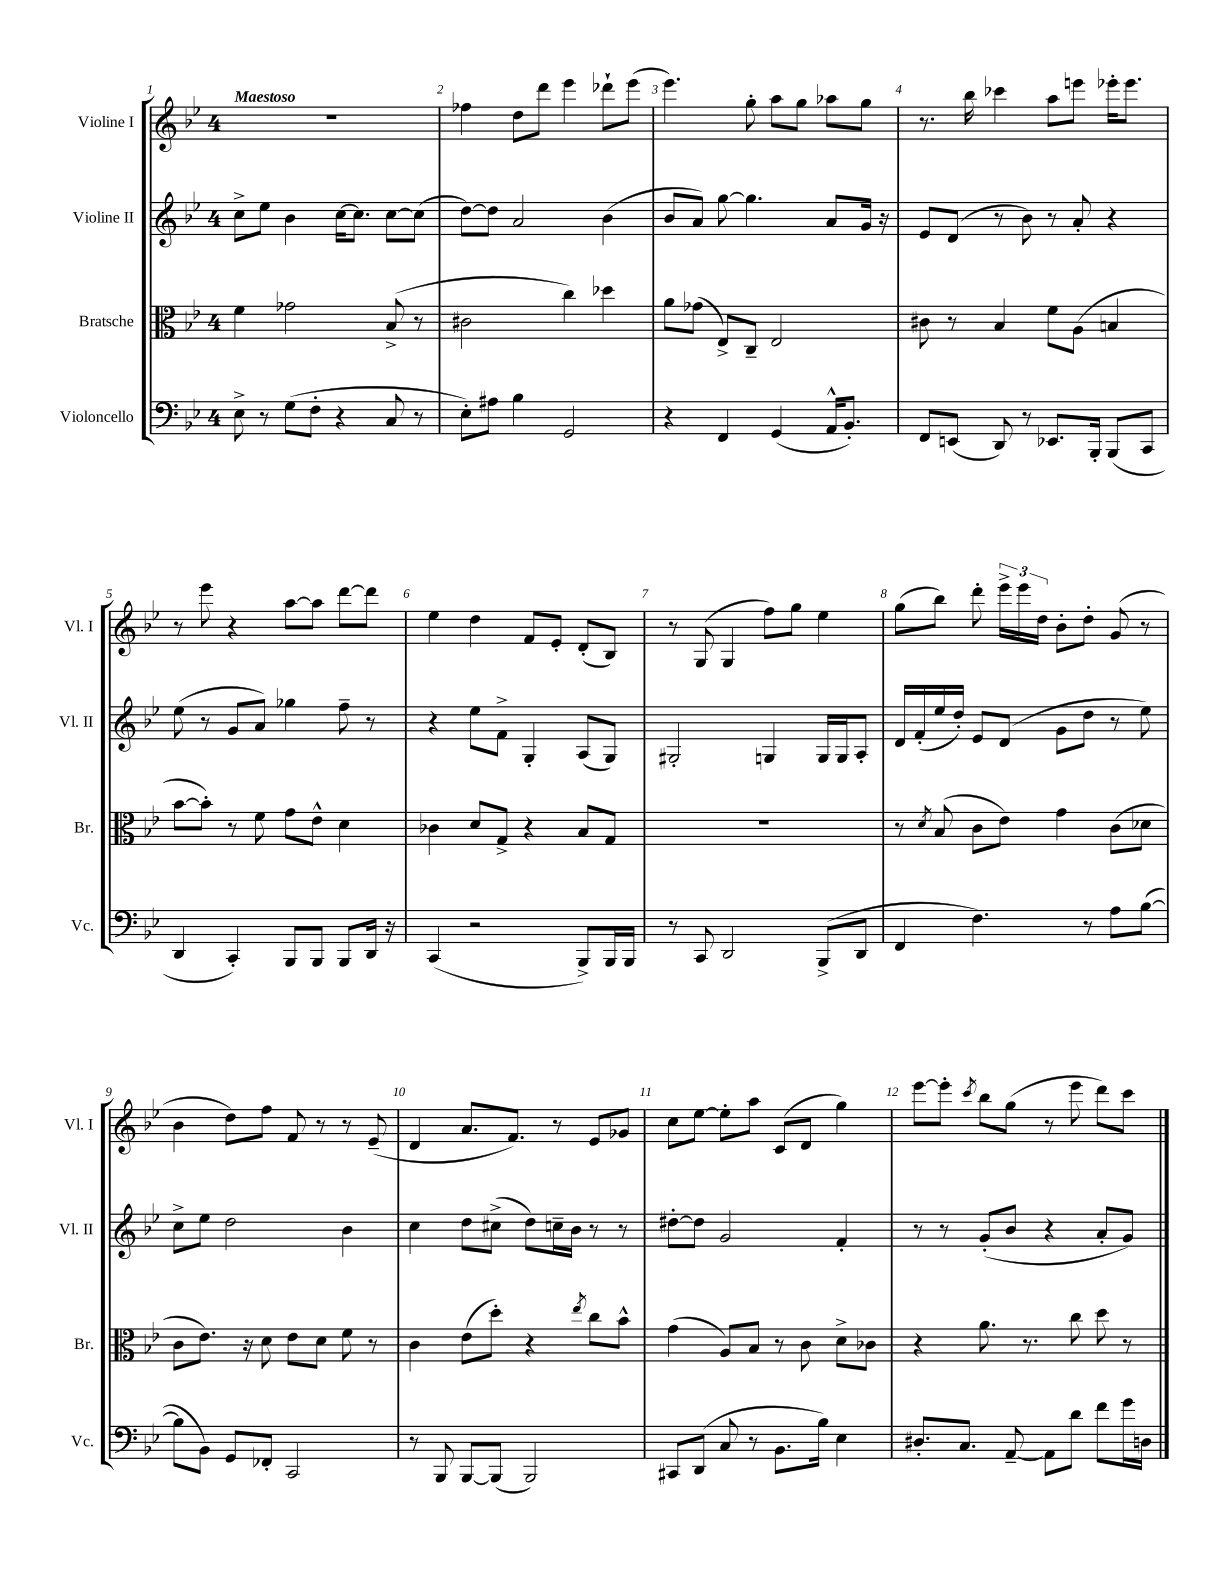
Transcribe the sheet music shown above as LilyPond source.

<<
\new StaffGroup <<
\new Staff = "s0" \with { instrumentName = "Violine I" shortInstrumentName = "Vl. I" } {
    \clef treble \key bes \major \once \override Staff.TimeSignature.style = #'single-digit \time 4/4 \tempo "Maestoso"
    \autoBeamOff R1 |
    fes''4 d''8[ d'''8] ees'''4 des'''8[-! ees'''8]( |
    ees'''4.) g''8-. a''8[ g''8] aes''8[ g''8] |
    r8. bes''16 ces'''4 a''8[ e'''8] ees'''16[-. ees'''8.] |
    r8 ees'''8 r4 a''8[~ a''8] d'''8[~ d'''8] |
    ees''4 d''4 f'8[ ees'8]-. d'8[-.( bes8]) |
    r8 g8( g4 f''8[) g''8] ees''4 |
    g''8[( bes''8]) d'''8-. \tuplet 3/2 { ees'''16[-> ees'''16 d''16] } bes'8[-. d''8]-. g'8( r8 |
    bes'4 d''8[) f''8] f'8 r8 r8 ees'8--( |
    d'4 a'8.[ f'8.]) r8 ees'8[ ges'8] |
    c''8[ ees''8]~ ees''8[-. a''8] c'8[( d'8] g''4) |
    ees'''8[~ ees'''8]-. \acciaccatura { c'''8 } bes''8[ g''8]( r8 ees'''8 d'''8[) c'''8] \bar "|." |
}
\new Staff = "s1" \with { instrumentName = "Violine II" shortInstrumentName = "Vl. II" } {
    \clef treble \key bes \major \once \override Staff.TimeSignature.style = #'single-digit \time 4/4
    \autoBeamOff c''8[-> ees''8] bes'4 c''16[~ c''8.] c''8[~ c''8]( |
    d''8[~) d''8] a'2 bes'4( |
    bes'8[ a'8]) g''8~ g''4. a'8[ g'16] r16 |
    ees'8[ d'8]( r8 bes'8) r8 a'8-. r4 |
    ees''8( r8 g'8[ a'8]) ges''4 f''8-- r8 |
    r4 ees''8[ f'8]-> g4-. a8[( g8]) |
    gis2-. g4 g16[ g16 a8]-. |
    d'16[ f'16-.( ees''16 d''16]-.) ees'8[ d'8]( g'8[ d''8] r8 ees''8) |
    c''8[-> ees''8] d''2 bes'4 |
    c''4 d''8[ cis''8]->( d''8[) c''16-- bes'16] r8 r8 |
    dis''8[~-. dis''8] g'2 f'4-. |
    r8 r8 g'8[-.( bes'8] r4 a'8[-. g'8]) \bar "|." |
}
\new Staff = "s2" \with { instrumentName = "Bratsche" shortInstrumentName = "Br." } {
    \clef alto \key bes \major \once \override Staff.TimeSignature.style = #'single-digit \time 4/4
    \autoBeamOff f'4 ges'2 bes8->( r8 |
    cis'2 c''4) des''4 |
    a'8[ ges'8]( ees8[->) c8]-- ees2 |
    cis'8 r8 bes4 f'8[ a8]( b4 |
    bes'8[~ bes'8]-.) r8 f'8 g'8[ ees'8]-^ d'4 |
    ces'4 d'8[ g8]-> r4 bes8[ g8] |
    R1 |
    r8 \acciaccatura { d'8 } bes8( c'8[ ees'8]) g'4 c'8[( des'8] |
    c'8[ ees'8.]) r16 d'8 ees'8[ d'8] f'8 r8 |
    c'4 ees'8[( d''8]-.) r4 \acciaccatura { ees''8 } c''8[ bes'8]-^ |
    g'4( a8[) bes8] r8 c'8 d'8[-> ces'8] |
    r4 a'8. r8. c''8 d''8 r8 \bar "|." |
}
\new Staff = "s3" \with { instrumentName = "Violoncello" shortInstrumentName = "Vc." } {
    \clef bass \key bes \major \once \override Staff.TimeSignature.style = #'single-digit \time 4/4
    \autoBeamOff ees8-> r8 g8[( f8]-. r4 c8 r8 |
    ees8[-.) ais8] bes4 g,2 |
    r4 f,4 g,4( a,16[-^ bes,8.]-.) |
    f,8[ e,8]( d,8) r8 ees,8.[ bes,,16]-. bes,,8[( c,8] |
    d,4 c,4-.) bes,,8[ bes,,8] bes,,8[ d,16] r16 |
    c,4( r2 bes,,8[->) bes,,16 bes,,16] |
    r8 c,8 d,2 bes,,8[->( d,8] |
    f,4 f4.) r8 a8[ bes8]~( |
    bes8[ bes,8]) g,8[ fes,8]-. c,2 |
    r8 bes,,8 bes,,8[~ bes,,8]( bes,,2) |
    cis,8[ d,8]( c8 r8 bes,8.[ bes16]) ees4 |
    dis8.[-. c8.] a,8~-- a,8[ d'8] f'8[ g'16 d16] \bar "|." |
}
>>
>>
\layout { \context { \Score \override BarNumber.break-visibility = ##(#f #t #t) barNumberVisibility = #all-bar-numbers-visible } }
